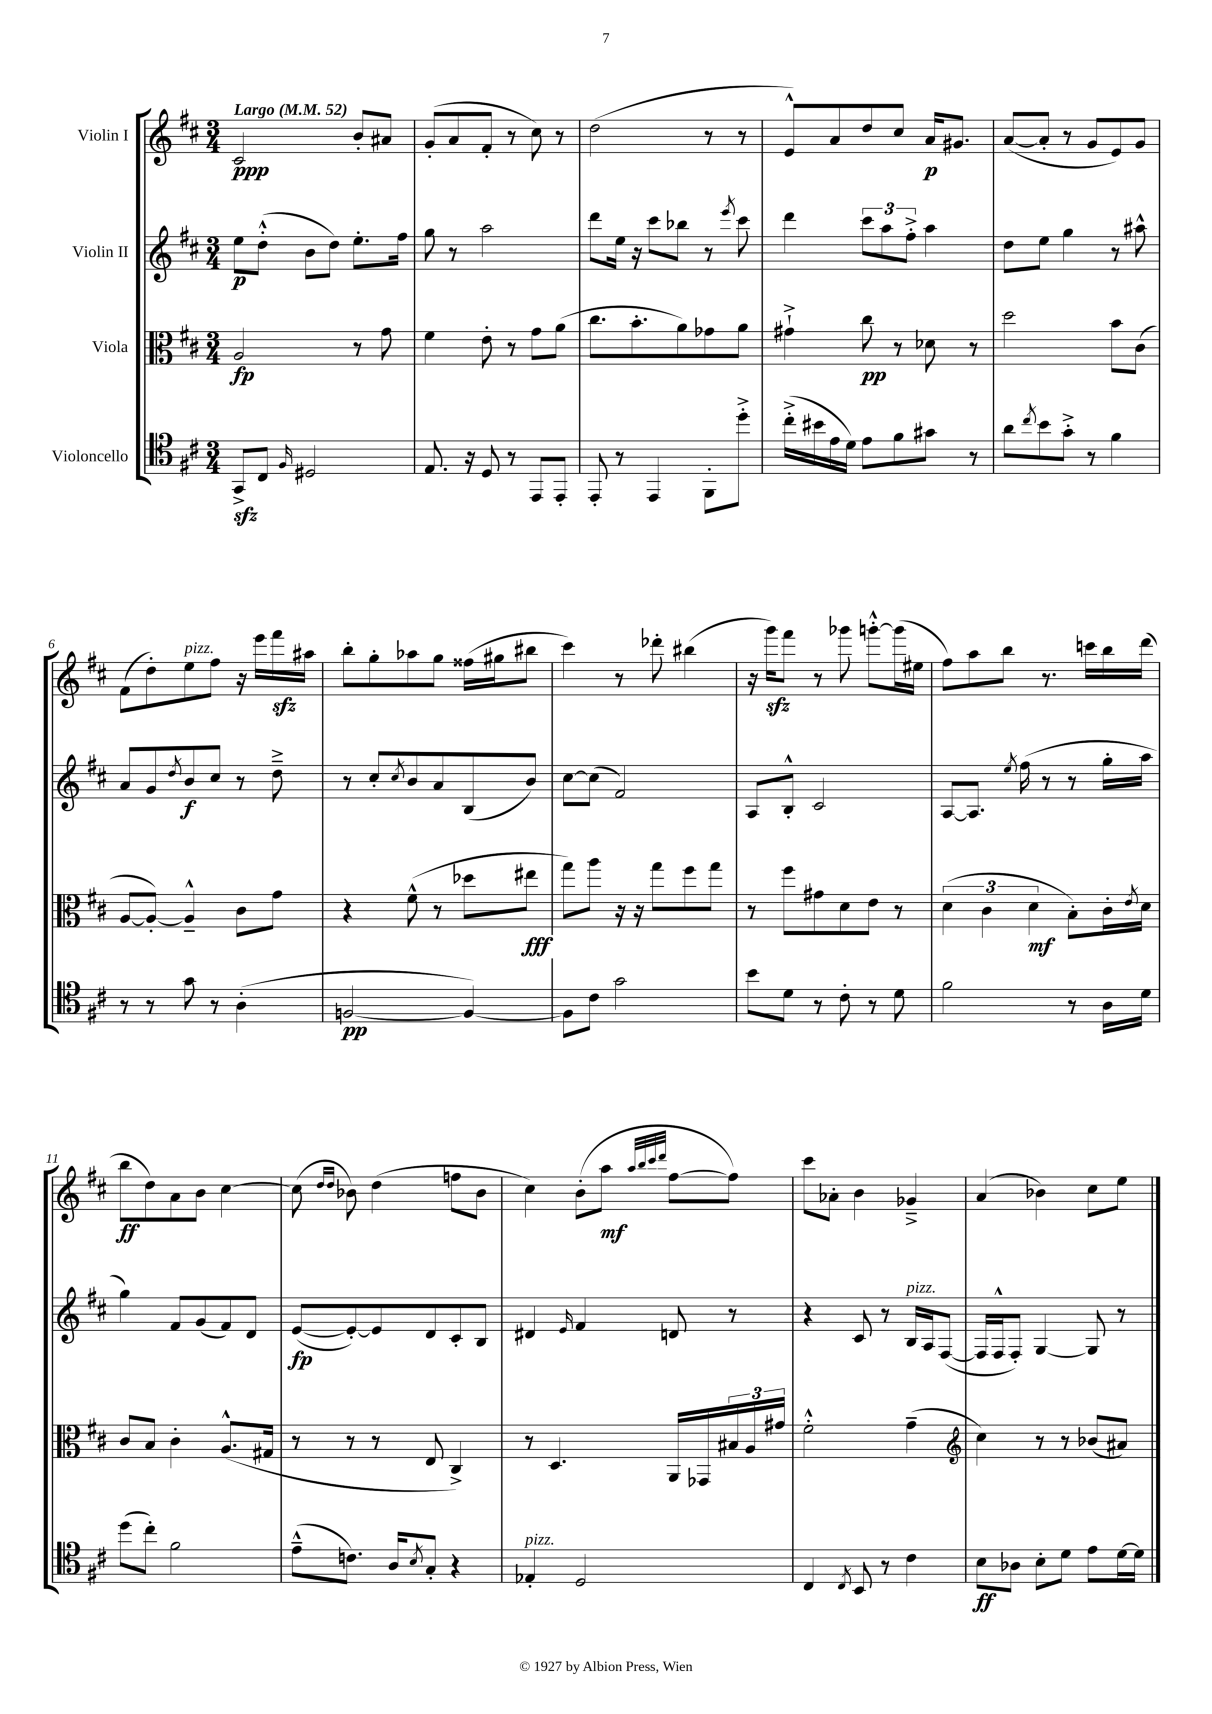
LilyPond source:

<<
\new StaffGroup <<
\new Staff = "s0" \with { instrumentName = "Violin I" } {
    \clef treble \key d \major \numericTimeSignature \time 3/4 \tempo "Largo" 4 = 52
    cis'2\ppp b'8-. ais'8 |
    g'8-.( a'8 fis'8-. r8 cis''8) r8 |
    d''2( r8 r8 |
    e'8-^) a'8 d''8 cis''8 a'16\p gis'8. |
    a'8~( a'8-. r8 g'8 e'8) g'8 |
    fis'8( d''8-.) e''8^\markup { \italic "pizz." } fis''8 r16 e'''16 fis'''16\sfz ais''16 |
    b''8-. g''8-. aes''8 g''8 fisis''16( gis''16 bis''8 |
    cis'''4) r8 des'''8-. bis''4( |
    r16 g'''16\sfz) fis'''8 r8 ges'''8 g'''8~-.-^ g'''16( eis''16 |
    fis''8) a''8 b''8 r8. c'''16 b''16 d'''16( |
    b''8\ff d''8) a'8 b'8 cis''4~ |
    cis''8( \grace { d''16 d''16 } bes'8) d''4( f''8 bes'8 |
    cis''4) b'8-.( a''8\mf \grace { a''32 b''32 cis'''32 d'''32 } fis''8~ fis''8) |
    cis'''8 aes'8-. b'4 ges'4---> |
    a'4( bes'4) cis''8 e''8 \bar "|." |
}
\new Staff = "s1" \with { instrumentName = "Violin II" } {
    \clef treble \key d \major \numericTimeSignature \time 3/4
    e''8\p d''8-.-^( b'8 d''8) e''8.-. fis''16 |
    g''8 r8 a''2 |
    d'''8 e''16 r16 cis'''8 bes''8 r8 \acciaccatura { e'''8 } cis'''8 |
    d'''4 \tuplet 3/2 { cis'''8 a''8 fis''8-.-> } a''4 |
    d''8 e''8 g''4 r8 ais''8-^ |
    a'8 g'8 \acciaccatura { d''8 } b'8\f cis''8 r8 d''8---> |
    r8 cis''8-. \acciaccatura { cis''8 } b'8 a'8 b8( b'8) |
    cis''8~ cis''8( fis'2) |
    a8 b8-.-^ cis'2 |
    a8~ a8. \acciaccatura { e''8 } fis''16( r8 r8 g''16-. a''16 |
    g''4) fis'8 g'8( fis'8) d'8 |
    e'8~\fp( e'8~-.) e'8 d'8 cis'8-. b8 |
    dis'4 \grace { e'16 } fis'4 d'8 r8 |
    r4 cis'8 r8 b16^\markup { \italic "pizz." } a16 fis8~( |
    fis16 fis16-^ fis8-.) g4~ g8 r8 \bar "|." |
}
\new Staff = "s2" \with { instrumentName = "Viola" } {
    \clef alto \key d \major \numericTimeSignature \time 3/4
    a2\fp r8 g'8 |
    fis'4 e'8-. r8 g'8 a'8( |
    cis''8. b'8.-. a'8) ges'8 a'8 |
    gis'4-!-> cis''8\pp r8 des'8 r8 |
    d''2 b'8 cis'8( |
    a8~ a8~-.) a4---^ cis'8 g'8 |
    r4 fis'8-^( r8 des''8 eis''8\fff |
    g''8) a''8 r16 r16 g''8 fis''8 g''8 |
    r8 fis''8 gis'8 d'8 e'8 r8 |
    \tuplet 3/2 { d'4( cis'4 d'4\mf } b8-.) cis'16-. \acciaccatura { e'8 } d'16 |
    cis'8 b8 cis'4-. a8.-^( gis16 |
    r8 r8 r8 e8 cis4->) |
    r8 d4. a,16 ges,16 \tuplet 3/2 { bis16 a16 gis'16 } |
    fis'2-.-^ g'4--( |
    \clef treble cis''4) r8 r8 bes'8( ais'8) \bar "|." |
}
\new Staff = "s3" \with { instrumentName = "Violoncello" } {
    \clef tenor \key d \major \numericTimeSignature \time 3/4
    g,8->\sfz cis8 \grace { fis16 } dis2 |
    e8. r16 d8 r8 e,8 e,8-. |
    e,8-. r8 e,4 fis,8-. d''8-.-> |
    cis''16-.->( bis'16 e'16 d'16) e'8 fis'8 gis'8 r8 |
    a'8 \acciaccatura { cis''8 } b'8 g'8-.-> r8 fis'4 |
    r8 r8 g'8 r8 a4-.( |
    f2~\pp f4~) |
    f8 cis'8 g'2 |
    b'8 d'8 r8 cis'8-. r8 d'8 |
    fis'2 r8 a16 d'16 |
    d''8( cis''8-.) fis'2 |
    e'8---^( c'8.) a16 \acciaccatura { b8 } g8-. r4 |
    ees4-.^\markup { \italic "pizz." } d2 |
    cis4 \acciaccatura { cis8 } b,8 r8 cis'4 |
    b8\ff aes8 b8-. d'8 e'8 d'16~ d'16 \bar "|." |
}
>>
>>
